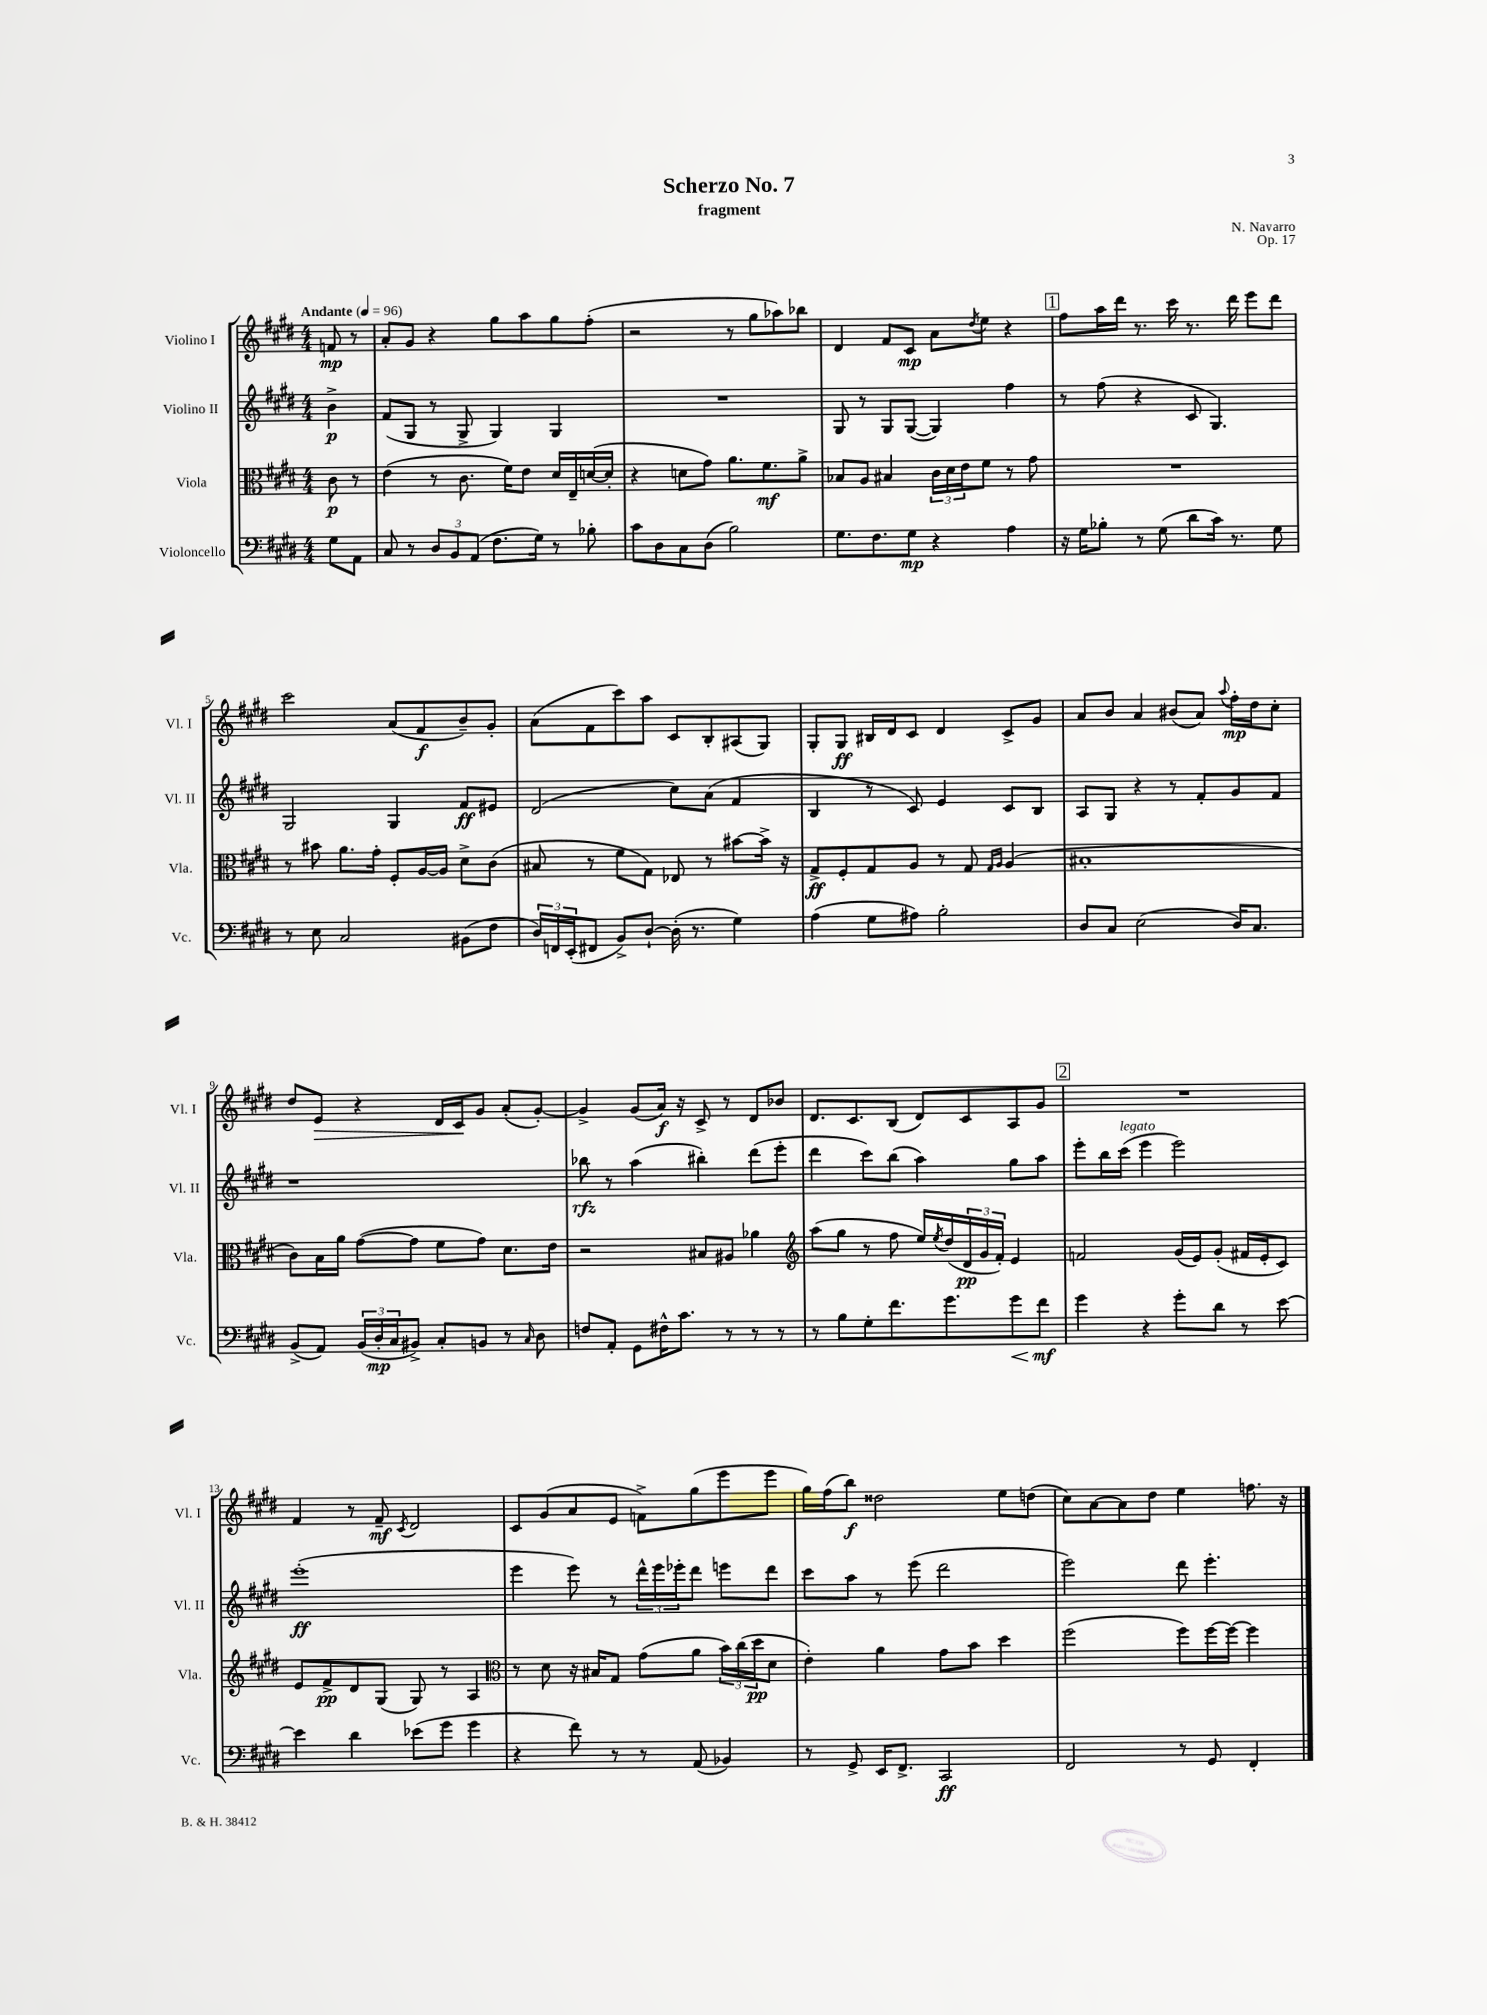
\header { title = "Scherzo No. 7" composer = "N. Navarro" subtitle = "fragment" opus = "Op. 17" }
<<
\new StaffGroup <<
\new Staff = "s0" \with { instrumentName = "Violino I" shortInstrumentName = "Vl. I" } {
    \clef treble \key e \major \numericTimeSignature \time 4/4 \partial 4 \tempo "Andante" 4 = 96
    f'8\mp r8 |
    a'8-. gis'8 r4 gis''8 a''8 gis''8 fis''8-.( |
    r2 r8 gis''8 aes''8) bes''8 |
    dis'4 fis'8 cis'8\mp a'8 \acciaccatura { dis''8 } e''8 r4 |
    \mark \markup { \box "1" } fis''8 a''16 dis'''16 r8. cis'''16 r8. dis'''16 e'''8 dis'''8 |
    cis'''2 a'8( fis'8\f b'8--) gis'8-. |
    a'8( fis'8 cis'''8) a''8 cis'8 b8-. ais8( gis8) |
    gis8-. gis8\ff bis16 dis'16 cis'8 dis'4 cis'8-> gis'8 |
    a'8 b'8 a'4 bis'8( a'8) \appoggiatura { a''8 } fis''16-.\mp dis''16 cis''8-. |
    dis''8 e'8\> r4 dis'16 cis'16\! gis'8 a'8-.( gis'8~-.) |
    gis'4-> gis'8( a'16\f) r16 cis'8-> r8 dis'8 bes'8 |
    dis'8. cis'8. b8( dis'8) cis'8 a8 gis'8 |
    \mark \markup { \box "2" } R1 |
    fis'4 r8 fis'8--\mf \acciaccatura { cis'8 } dis'2 |
    cis'8 gis'8( a'8 e'8 f'8->) gis''8( e'''8 e'''8 |
    gis''16) fis''16( b''8\f) disis''2 e''8 d''8( |
    cis''8) a'8~ a'8 dis''8 e''4 f''8. r16 \bar "|." |
}
\new Staff = "s1" \with { instrumentName = "Violino II" shortInstrumentName = "Vl. II" } {
    \clef treble \key e \major \numericTimeSignature \time 4/4 \partial 4
    b'4->\p |
    fis'8( gis8 r8 gis8-> gis4) gis4 |
    R1 |
    gis8 r8 gis8 gis8~( gis4) fis''4 |
    \mark \markup { \box "1" } r8 fis''8( r4 cis'8 gis4.) |
    gis2 gis4 fis'8\ff eis'8 |
    dis'2( cis''8) a'8( fis'4 |
    b4 r8 cis'8) e'4 cis'8 b8 |
    a8 gis8 r4 r8 fis'8-. gis'8 fis'8 |
    r1 |
    bes''8\rfz r8 a''4( bis''4-.) dis'''8( e'''8-. |
    dis'''4 cis'''8) b''8( a''4) gis''8 a''8 |
    \mark \markup { \box "2" } e'''8-. b''16 cis'''16^\markup { \italic "legato" }( e'''4 e'''2) |
    e'''1-.\ff( |
    e'''4 e'''8) r8 \tuplet 3/2 { dis'''16-^ e'''16 ees'''16-. } dis'''8 e'''8 dis'''8 |
    cis'''8 a''8 r8 e'''8( dis'''2 |
    e'''2) dis'''8 e'''4.-. \bar "|." |
}
\new Staff = "s2" \with { instrumentName = "Viola" shortInstrumentName = "Vla." } {
    \clef alto \key e \major \numericTimeSignature \time 4/4 \partial 4
    cis'8\p r8 |
    e'4( r8 cis'8. fis'16) e'8 dis'16 e16-- d'16~( d'16-. |
    r4 d'8 gis'8) a'8. fis'8.\mf a'8-> |
    bes8 a8 bis4 \tuplet 3/2 { cis'16 dis'16 e'16 } fis'8 r8 gis'8 |
    \mark \markup { \box "1" } R1 |
    r8 bis'8 a'8. gis'16-. fis8-. a16~ a16 dis'8-> cis'8( |
    bis8 r8 fis'8 gis8) ees8 r8 bis'8~ bis'16-> r16 |
    gis8->\ff fis8-. gis8 a8 r8 gis8 \grace { gis16 a16 } a4( |
    bis1-. |
    cis'8) b16 a'16 gis'8~( gis'8 fis'8 gis'8) dis'8. e'16 |
    r2 bis8 ais8 aes'4 |
    \clef treble a''8( gis''8 r8 fis''8 e''16) \acciaccatura { e''8 } dis''16( \tuplet 3/2 { dis'16\pp gis'16 fis'16-.) } e'4 |
    \mark \markup { \box "2" } f'2 gis'16( e'16) gis'8-.( fis'16 e'16-. cis'8) |
    e'8 fis'8->\pp dis'8 gis8( gis8) r8 a4 |
    \clef alto r8 dis'8 r16 bis16 gis8 gis'8( a'8 \tuplet 3/2 { b'16) cis''16( dis''16\pp } dis'8 |
    e'4-.) a'4 gis'8 b'8 dis''4 |
    fis''2( fis''8) fis''16~ fis''16~ fis''4 \bar "|." |
}
\new Staff = "s3" \with { instrumentName = "Violoncello" shortInstrumentName = "Vc." } {
    \clef bass \key e \major \numericTimeSignature \time 4/4 \partial 4
    gis8 a,8 |
    cis8 r8 \tuplet 3/2 { dis8 b,8 a,8( } fis8. gis16) r8 bes8-. |
    cis'8 dis8 cis8 dis8( b2) |
    gis8. fis8. gis8\mp r4 a4 |
    \mark \markup { \box "1" } r16 gis16 bes8-. r8 gis8( dis'8 cis'16) r8. gis8 |
    r8 e8 cis2 bis,8( fis8 |
    \tuplet 3/2 { dis16) f,16 e,16-.( } fis,8 b,8->) dis8~-! dis16-.( r8. gis4) |
    a4( gis8 ais8) b2-. |
    dis8 cis8 e2( dis16) cis8. |
    b,8->( a,8) \tuplet 3/2 { b,16( dis16-.\mp cis16 } bis,8->) cis8-. b,8 r8 \grace { cis16 } dis8 |
    f8 a,8-. gis,8 fis16-^ cis'8. r8 r8 r8 |
    r8 b8 gis8-. fis'8. gis'8. gis'8\< fis'8\mf\! |
    \mark \markup { \box "2" } gis'4 r4 gis'8-. dis'8 r8 e'8~ |
    e'4 dis'4 ees'8( gis'8 gis'4 |
    r4 fis'8) r8 r8 a,8( bes,4) |
    r8 gis,8-> e,16 fis,8.-> cis,2\ff |
    fis,2 r8 gis,8 fis,4-. \bar "|." |
}
>>
>>
